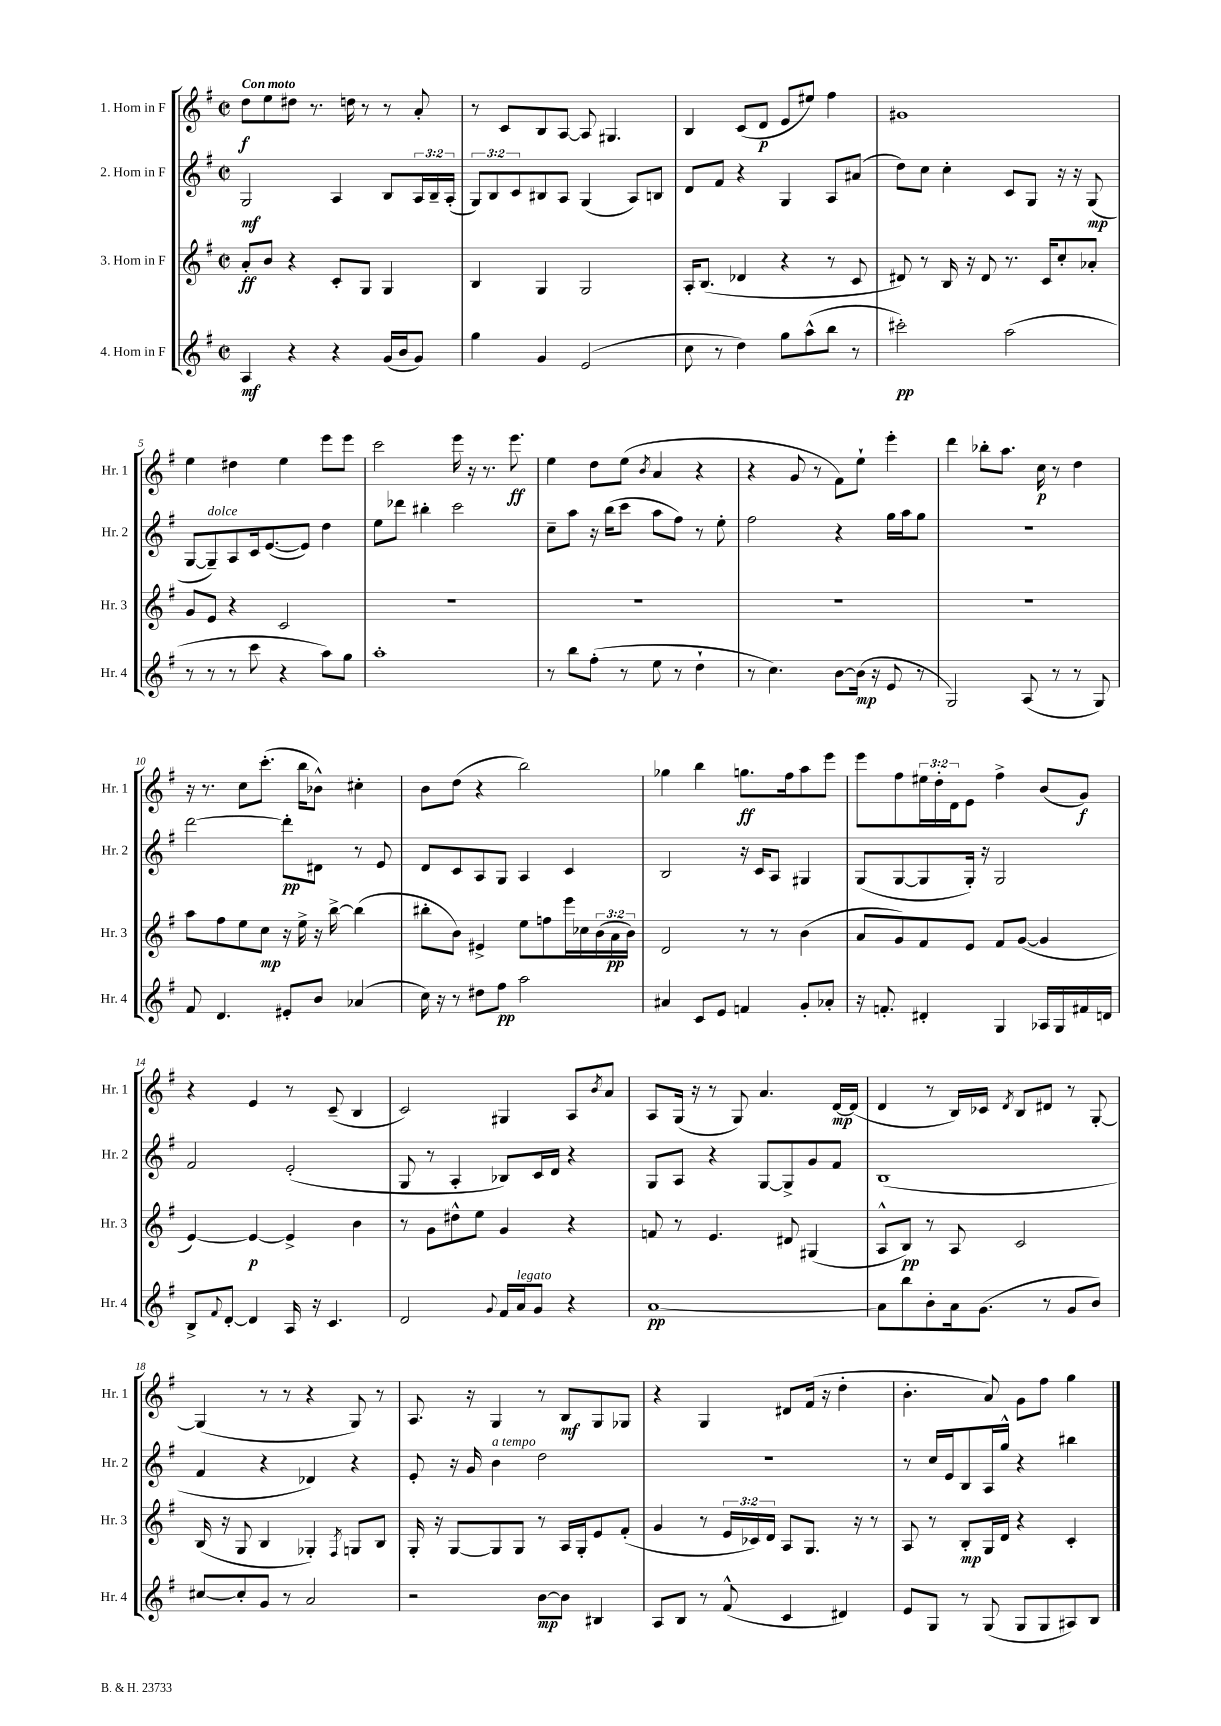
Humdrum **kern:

**kern	**kern	**kern	**kern
*staff4	*staff3	*staff2	*staff1
*clefG2	*clefG2	*clefG2	*clefG2
*k[f#]	*k[f#]	*k[f#]	*k[f#]
*M2/2	*M2/2	*M2/2	*M2/2
*met(c|)	*met(c|)	*met(c|)	*met(c|)
4A/	8a'/L	2G/	8dd\L
.	8b/J	.	8ee\
4r	4r	.	8dd#\J
.	.	.	8.r
4r	8c'/L	4A/	.
.	.	.	16dd\
.	8G/J	.	8r
(16g/LL	4G/	8B/L	8r
16b/J	.	.	.
8g/J)	.	24A/L	8a'/
.	.	24B~/	.
.	.	(24A'/JJ	.
=	=	=	=
4gg\	4B/	12G/L)	8r
.	.	12B/	.
.	.	.	8c/L
.	.	12c/	.
4g/	4G/	8B#/	8B/
.	.	8A/J	[8A/J
(2e/	2G/	(4G/	8A/]
.	.	.	4.G#/
.	.	8A/L)	.
.	.	8B/J	.
=	=	=	=
8cc\	16A'/LK	8d/L	4B/
.	(8.B/J	.	.
8r	.	8f#/J	.
4dd\)	4d-/	4r	(8c/L
.	.	.	8d/J
8gg\L	4r	4G/	8e/L
(8aa^^\	.	.	8ee#/J)
8bb\J	8r	8A/L	4ff#\
8r	8c/	(8a#/J	.
=	=	=	=
2ccc#'\)	8d#/)	8dd\L)	1g#
.	8r	8cc\J	.
.	16B/	4cc'\	.
.	16r	.	.
.	8d#/	.	.
(2aa\	8.r	8c/L	.
.	.	8G/J	.
.	16c/LK	.	.
.	8cc'/	16r	.
.	.	16r	.
.	8a-'/J	(8G/	.
=	=	=	=
8r	8g/L	[8G/L	4ee\
8r	8e/J	8G~/])	.
8r	4r	8A/	4dd#\
8ccc\	.	16c/k	.
.	.	([8.e/	.
4r	2c/	.	4ee\
.	.	8e/]J)	.
8aa\L)	.	4dd\	8eee\L
8gg\J	.	.	8eee\J
=	=	=	=
1aa'	1r	8ee\L	2ccc\
.	.	8ddd-\J	.
.	.	4bb#'\	.
.	.	2ccc\	16eee\
.	.	.	16r
.	.	.	8.r
.	.	.	8.eee\
=	=	=	=
8r	1r	8cc~\L	4ee\
8bb\L	.	8aa\J	.
(8ff#'\J	.	16r	8dd\L
.	.	(16bb\LK	.
8r	.	8ccc\J	(8ee\J
.	.	.	8qb/
8ee\	.	8aa\L	4a/
8r	.	8ff#\J)	.
4dd`\	.	8r	4r
.	.	8ee'\	.
=	=	=	=
8r	1r	2ff#\	4r
4.cc\)	.	.	.
.	.	.	8g/
.	.	.	8r
[8b\L	.	4r	8f#\L)
(16b\]Jk	.	.	8ee`\J
16r	.	.	.
8e/	.	16gg\LL	4eee'\
.	.	16aa\J	.
8r	.	8gg\J	.
=	=	=	=
2G/)	1r	1r	4ddd\
.	.	.	8bb-'\L
.	.	.	8.aa\J
(8A/	.	.	.
.	.	.	16cc\
8r	.	.	8r
8r	.	.	4dd\
8G/)	.	.	.
=	=	=	=
8f#/	8aa\L	[2ddd\	16r
.	.	.	8.r
4.d/	8ff#\	.	.
.	8ee\	.	8cc\L
.	8cc\J	.	(8.ccc'\J
8e#'/L	16r	8ddd'\]L	.
.	16ee^\	.	16bb\LK
8b/J	16r	8d#\J	8b-^^\J)
.	[16bb^\	.	.
(4a-/	(4bb\]	8r	4cc#'\
.	.	8e/	.
=	=	=	=
16cc\)	8bb#'\L	8d/L	8b\L
16r	.	.	.
8r	8b\J)	8c/	(8dd\J
8dd#\L	4e#^/	8A/	4r
8ff#\J	.	8G/J	.
2aa\	8ee\L	4A/	2bb\)
.	8ff\	.	.
.	16eee\L	4c/	.
.	16cc-\	.	.
.	(24b\	.	.
.	24a\	.	.
.	24b\JJ)	.	.
=	=	=	=
4a#/	2d/	2B/	4gg-\
8c/L	.	.	4bb\
8e/J	.	.	.
4f/	8r	16r	8.gg\L
.	.	16c/LK	.
.	8r	8A/J	.
.	.	.	16ff#\k
8g'/L	(4b\	4G#/	8aa\
8a-'/J	.	.	8eee\J
=	=	=	=
16r	8a/L	(8G/L	8eee\L
8.f'/	.	.	.
.	8g/)	[8G/	8ff#\
4d#'/	8f#/	8G/]	24ee#\L
.	.	.	24dd'\
.	.	.	24d\J
.	8e/J	16G'/Jk)	8e\J
.	.	16r	.
4G/	8f#/L	2G/	4ff#^\
.	([8g/J	.	.
16A-/LL	4g/]	.	(8b/L
16G/	.	.	.
16f#/	.	.	8g/J)
16d/JJ	.	.	.
=	=	=	=
8B^/L	[4e/)	2f#/	4r
8qqf#/	.	.	.
[8d'/J	.	.	.
4d/]	4e/_	.	4e/
16A/	4e^/]	(2e'/	8r
16r	.	.	.
4.c/	.	.	(8c~/
.	4b\	.	4B/
=	=	=	=
2d/	8r	8G/	2c/)
.	8g\L	8r	.
.	8dd#^^\	4A'/	.
.	8ee\J	.	.
8qqg/	.	.	.
16f#/LL	4g/	8B-/L)	4G#/
16a/J	.	.	.
8g/J	.	16c/L	.
.	.	16d/JJ	.
4r	4r	4r	8A/L
.	.	.	8qb/
.	.	.	8a/J
=	=	=	=
[1a	8f/	8G/L	8A/L
.	8r	8A/J	(16G/Jk
.	.	.	16r
.	4.e/	4r	8r
.	.	.	8G/)
.	.	[8G/L	4.a/
.	8d#/	8G^/]	.
.	(4G#/	8g/	.
.	.	8f#/J	[16d/LL
.	.	.	(16d/]JJ
=	=	=	=
8a\]L	8A^^/L	(1B	4d/
8bb\	8B/J)	.	.
8b'\	8r	.	8r
16a\k	8A/	.	16B/LL)
(8.g\J	.	.	16c-/JJ
.	.	.	8qd/
.	2c/	.	8B/L
8r	.	.	8d#/J
8g/L	.	.	8r
8b/J)	.	.	[8G'/
=	=	=	=
[8cc#/L	(16B/	4f#/	(4G/]
.	16r	.	.
8cc#'/]	8G/	.	.
8g/J	4B/	4r	8r
8r	.	.	8r
2a/	4G-'/)	4d-/)	4r
.	8qF#/	.	.
.	8G/L	4r	8G/)
.	8B/J	.	8r
=	=	=	=
2r	16G'/	8e'/	8.A/
.	16r	.	.
.	[8G/L	16r	.
.	.	16g/	16r
.	8G/]	4b\	4G/
.	8G/J	.	.
[8b\L	8r	2dd\	8r
8b\]J	16A/LL	.	8B/L
.	16G'/J	.	.
4B#/	8e/	.	8G/
.	(8f#'/J	.	8G-/J
=	=	=	=
8A/L	4g/	1r	4r
8B/J	.	.	.
8r	8r	.	4G/
(8f#^^/	24e/LL	.	.
.	24c-/)	.	.
.	24d/JJ	.	.
4c/	8A/L	.	8d#/L
.	8.G/J	.	(16f#/Jk
.	.	.	16r
4d#/)	.	.	4dd'\
.	16r	.	.
.	8r	.	.
=	=	=	=
8e/L	8A/	8r	4.b'\
8G/J	8r	16cc/LL	.
.	.	16e/J	.
8r	8B'/L	8B/	.
(8G/	16G/L	16A/L	8a/)
.	16d/JJ	16gg^^/JJ	.
8G/L	4r	4r	8g\L
8G/	.	.	8ff#\J
8A#/)	4c'/	4bb#\	4gg\
8B/J	.	.	.
==	==	==	==
*-	*-	*-	*-
